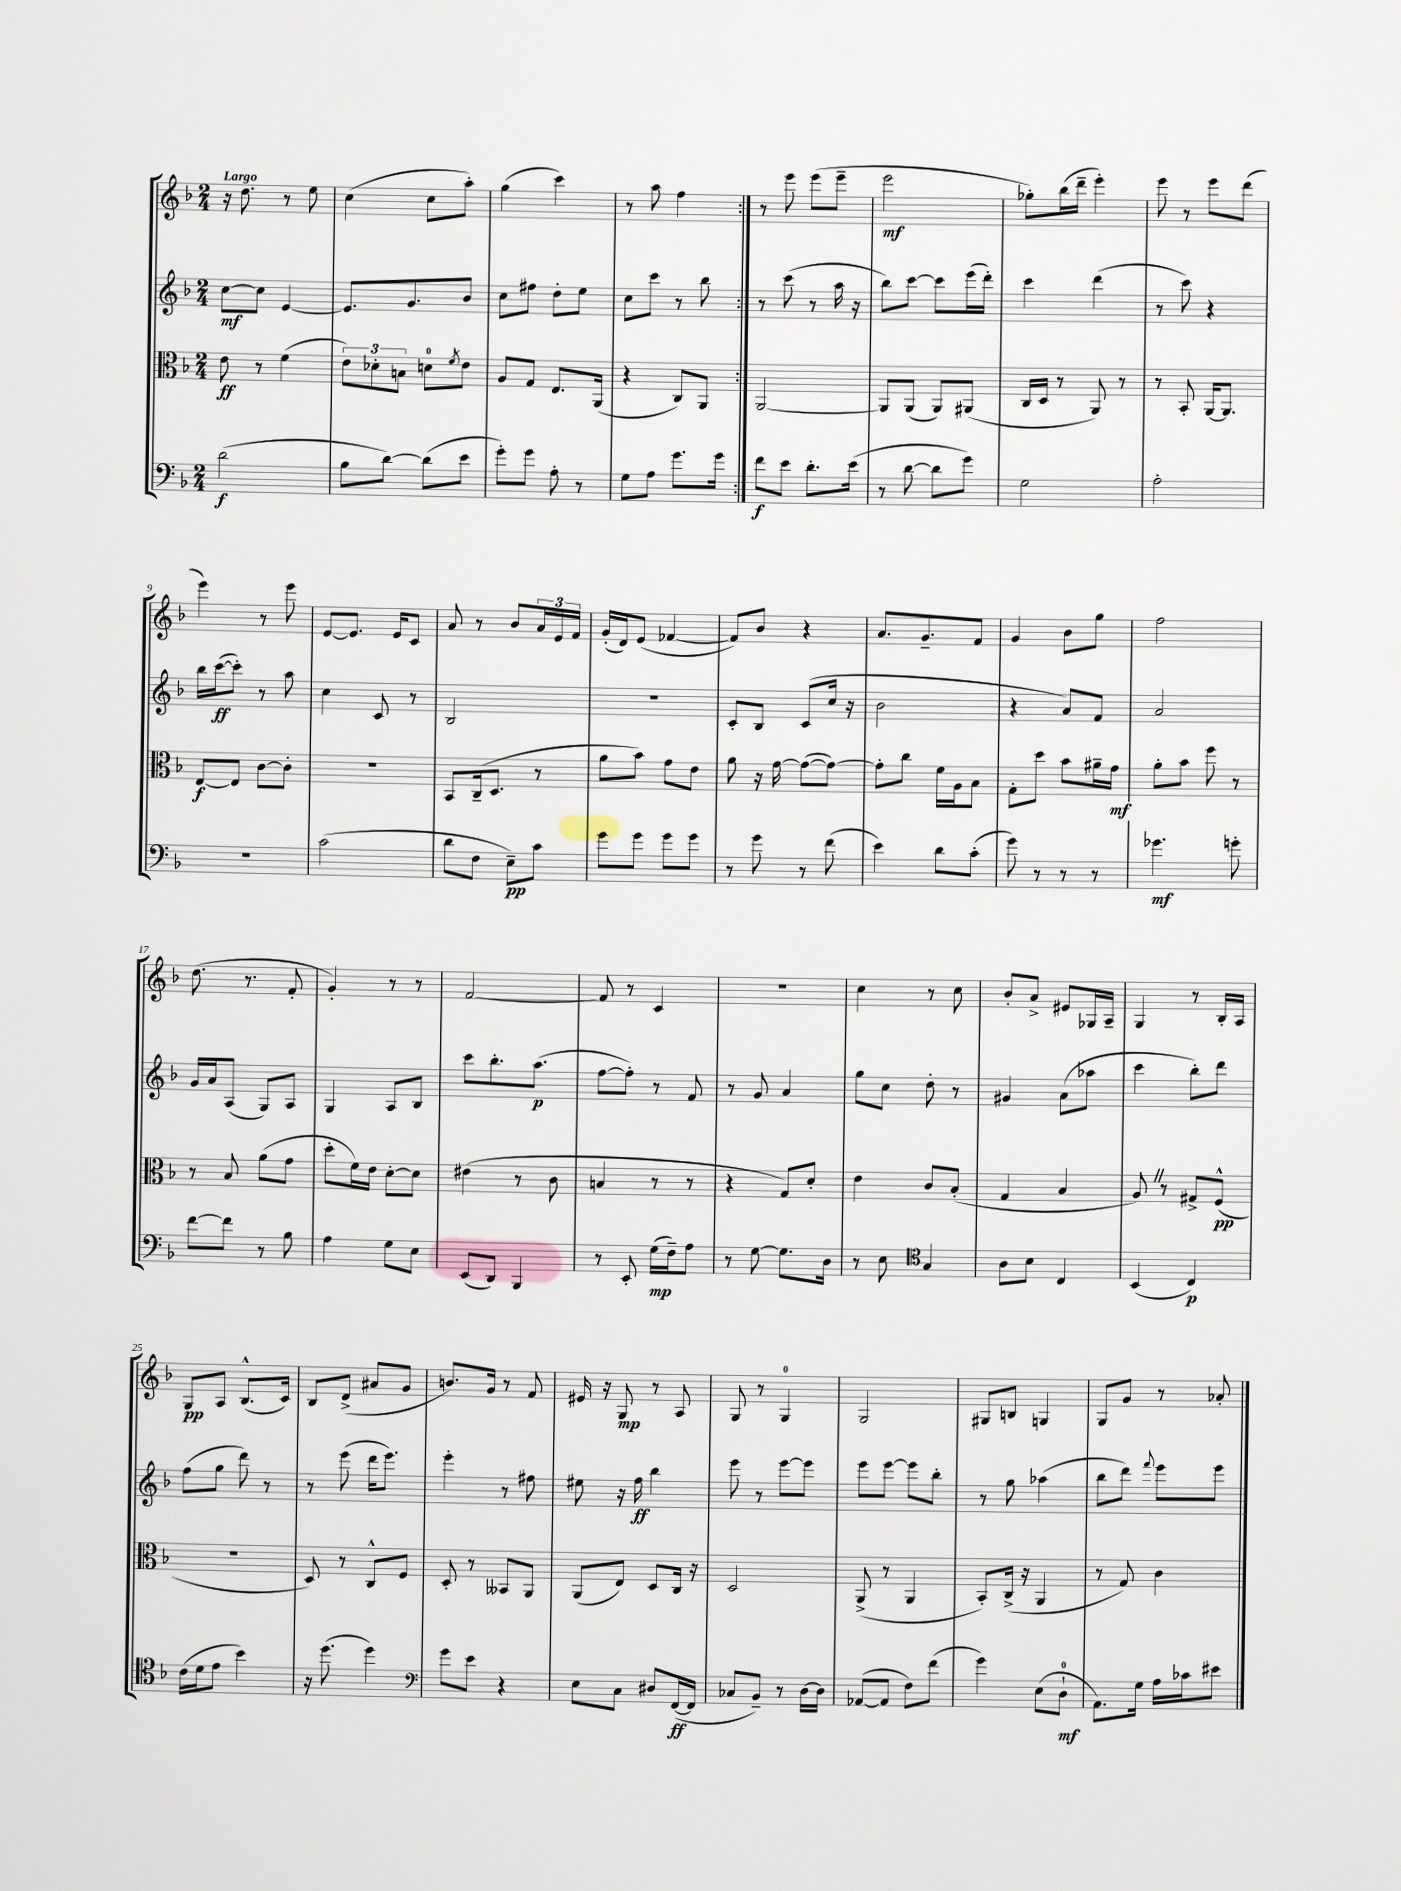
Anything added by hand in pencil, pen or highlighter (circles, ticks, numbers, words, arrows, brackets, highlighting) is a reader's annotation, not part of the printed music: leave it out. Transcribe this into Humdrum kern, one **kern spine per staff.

**kern	**kern	**kern	**kern
*staff4	*staff3	*staff2	*staff1
*clefF4	*clefC3	*clefG2	*clefG2
*k[b-]	*k[b-]	*k[b-]	*k[b-]
*M2/4	*M2/4	*M2/4	*M2/4
(2d	8e	[8cc	16r
.	.	.	8.dd
.	8r	8cc]	.
.	(4f	[4e	8r
.	.	.	8ee
=	=	=	=
8B-	12e)	8.e]	(4cc
.	12d-'	.	.
[8d)	.	.	.
.	12B	.	.
.	.	8.g	.
(8d]	8d	.	8cc
.	8qf	.	.
8e	8e	8b-	8aa')
=	=	=	=
8g')	8A	8cc	(4gg
8g	8G	8ff#	.
8A'	8.E	8dd'	4ccc)
8r	.	8ee	.
.	(16AA	.	.
=	=	=	=
8G	4r	8cc	8r
8A	.	8ccc	8aa
8.g	8C)	8r	4ff
.	8AA	8bb-	.
16g	.	.	.
=:|!	=:|!	=:|!	=:|!
8f	[2AA	8r	8r
8e	.	(8ccc	8eee
8.d'	.	8r	(8eee
.	.	16aa	8eee~
(16e	.	16r	.
=	=	=	=
8r	8AA]	8bb-)	2eee
[8d	(8AA	[8ccc	.
8d]	8AA)	8ccc]	.
8g)	(8AA#	(16eee	.
.	.	16ddd')	.
=	=	=	=
2G	16C	4ccc	8gg-')
.	16D	.	.
.	8r	.	(16bb-
.	.	.	16ddd~
.	8AA)	(4ddd	4eee')
.	8r	.	.
=	=	=	=
2A'	8r	8r	8eee
.	8BB-'	8ccc)	8r
.	[16AA	4r	8eee
.	8.AA]	.	.
.	.	.	(8ddd
=	=	=	=
2r	[8E	16bb-	4eee)
.	.	([16ccc	.
.	8E]	8ccc'])	.
.	[8c	8r	8r
.	8c']	8aa	8eee
=	=	=	=
(2c	2r	4cc	[8e
.	.	.	8.e]
.	.	8c	.
.	.	.	16e
.	.	8r	8c
=	=	=	=
8d	8BB-	2B-	8a
8F	(16C~	.	8r
.	8.D	.	.
8E~)	.	.	8b-
8c	8r	.	24a
.	.	.	24e
.	.	.	24f
=	=	=	=
8g	8a	2r	(16g'
.	.	.	16d)
8g	8b-)	.	(8e
8g	8g	.	[4f-
8g	8e	.	.
=	=	=	=
8r	8a	8c'	8f-])
8g	16r	8B-	8b-
.	[16g	.	.
8r	(8g_	(8c	4r
(8f	8g_)	16cc	.
.	.	16r	.
=	=	=	=
4e)	8g']	2b-	8.a
.	8cc	.	.
.	.	.	8.g~
8d	16f	.	.
.	16A	.	.
(8c'	8B-	.	8f
=	=	=	=
8g)	8G'	4r	4g
8r	8dd	.	.
8r	8b-	8a)	8b-
8r	16a#~	8f	8gg
.	16g	.	.
=	=	=	=
4.g-	8a'	2a	2ff
.	8b-	.	.
.	8ff	.	.
8g'	8r	.	.
=	=	=	=
[8f	8r	16g	(8.dd
.	.	16a	.
8f]	8B-	(8A	.
.	.	.	8.r
8r	(8a	8G)	.
8B-	8g	8A	8f'
=	=	=	=
4A	8dd'	4G	4g')
.	16f)	.	.
.	16e	.	.
8G	[8d'	8A	8r
8E	8d]	8B-	8r
=	=	=	=
(8EE	(4e#	8ccc	[2f
8DD)	.	8.bb-'	.
4BBB-	8r	.	.
.	.	(8.aa	.
.	8c	.	.
=	=	=	=
8r	4B	[8ff	8f]
8EE'	.	8ff'])	8r
(16G	8r	8r	4c
16F~)	.	.	.
8A	8r	8f	.
=	=	=	=
8r	4r	8r	2r
[8G	.	8g	.
8.G]	8G)	4a	.
.	8d'	.	.
16D	.	.	.
=	=	=	=
8r	4e	8gg	4cc
8E	.	8cc	.
*clefC4	*	*	*
4G	8c	8dd'	8r
.	(8B-'	8r	8cc
=	=	=	=
8A	4G	4g#	8b-'
8B-	.	.	8a^
4C	4B-	(8a	8e#
.	.	8aa-	16G-
.	.	.	16A~
=	=	=	=
(4BB-	8A)	4ccc	4G
.	8r	.	.
4C)	8G#^	8bb-')	8r
.	(8F^^	8ddd	16B-'
.	.	.	16A
=	=	=	=
(16c	2r	(8ff	8G
16d	.	.	.
8e	.	8gg	8A
4b-)	.	8ddd)	(8.B-^^
.	.	8r	.
.	.	.	16c)
=	=	=	=
16r	8D)	8r	8B-
(8.dd	.	.	.
.	8r	(8eee	(8d^
4dd)	8C^^	16ddd	8a#
.	.	8.eee)	.
.	8F	.	8g
=	=	=	=
*clefF4	*	*	*
8g	8D'	4eee'	8.b)
8e	8r	.	.
.	.	.	16g
4r	8BB--	8r	8r
.	8AA	8ff#	8f
=	=	=	=
8E	(8AA	8ee#	16e#
.	.	.	16r
8C	8E)	16r	8G
.	.	16ff	.
8D#	8D	4bb-	8r
([16FF	16C	.	8A
16FF]	16r	.	.
=	=	=	=
8C-	2D	8eee	8G
8BB-~)	.	8r	8r
8r	.	[8eee	4G
[16D	.	8eee]	.
16D]	.	.	.
=	=	=	=
([8AA-	(8AA^	8eee	2G
8AA-]	8r	[8eee	.
8F)	4AA	8eee]	.
(8f	.	8bb-'	.
=	=	=	=
4g)	8BB-')	8r	8G#
.	(16C^	8gg	8B
.	16r	.	.
(8E	4AA	(4aa-	4G
8D`	.	.	.
=	=	=	=
8.AA)	8r	8bb-	8G
.	8G)	8ddd)	8g
16G	.	.	.
.	.	8qqfff	.
16A	4c	8eee	8r
16c-	.	.	.
8e#	.	8eee	8a-'
==	==	==	==
*-	*-	*-	*-
